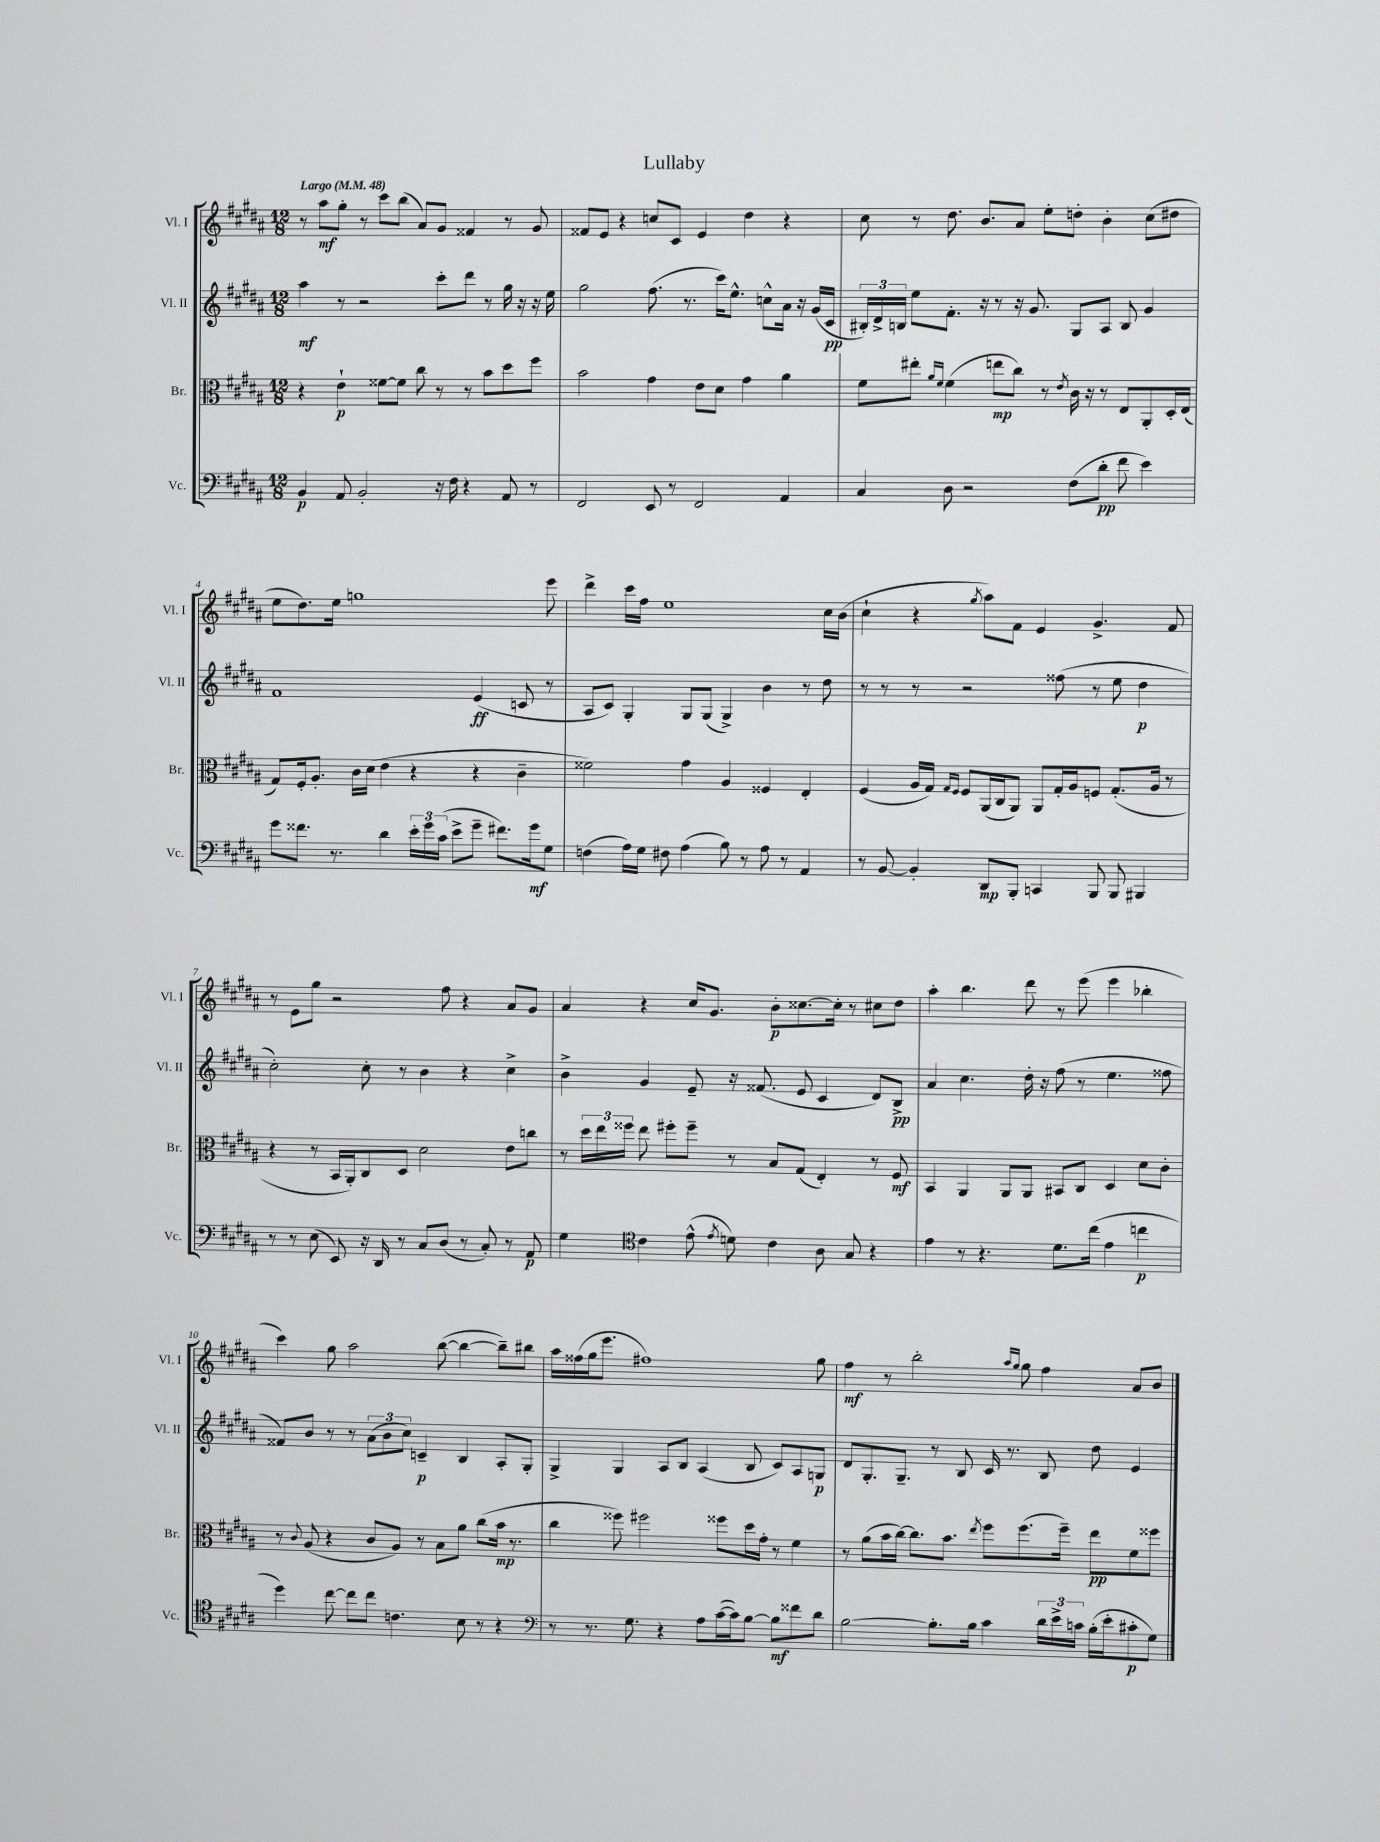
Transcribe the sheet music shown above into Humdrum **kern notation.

**kern	**kern	**kern	**kern
*staff4	*staff3	*staff2	*staff1
*clefF4	*clefC3	*clefG2	*clefG2
*k[f#c#g#d#a#]	*k[f#c#g#d#a#]	*k[f#c#g#d#a#]	*k[f#c#g#d#a#]
*M12/8	*M12/8	*M12/8	*M12/8
*MM48	*MM48	*MM48	*MM48
4BB	4r	4aa#	8r
.	.	.	8aa#
8AA#	4e`	8r	8gg#'
2BB'	.	2r	8r
.	[8f##	.	8ccc#
.	8f##]	.	(8bb
.	8cc#	.	8a#)
16r	8r	8ccc#'	8g#
16F#	.	.	.
4r	8r	8ddd#	4f##
.	8b	8r	.
8AA#	8dd#	16gg#	8r
.	.	16r	.
8r	8ff#	16r	8g#
.	.	16ee	.
=	=	=	=
2FF#	2b	2gg#	8f##
.	.	.	8e
.	.	.	4r
8EE	4g#	(8.ff#	8cc
8r	.	.	8c#
.	.	8.r	.
2FF#	8e	.	4e
.	8d#	16ccc#)	.
.	.	8.ee^^	.
.	4g#	.	4dd#
.	.	8cc^^	.
4AA#	4a#	16a#	4r
.	.	16r	.
.	.	(16g#	.
.	.	16c#	.
=	=	=	=
4C#	8f#	24B#')	8cc#
.	.	24d#^	.
.	.	24B	.
.	8ee#'	8ee	8r
.	16qqa#	.	.
.	16qqf#	.	.
8D#	(4f#	8.f#'	8.dd#
2r	.	.	.
.	.	16r	8.b
.	8ee	8r	.
.	8cc#)	16r	8a#
.	.	8.g#	.
.	8r	.	8ee'
.	8qe	.	.
(8F#	16c#	8G#	8dd'
.	16r	.	.
8d#'	8r	8A#	4b'
8f#	8E	8B	.
4e)	8AA#'	4g#	(8cc#
.	16D#'	.	8dd#
.	(16E	.	.
=	=	=	=
8g#	8G#)	1f#	8ee
8.f##	16F#'	.	8.dd#)
.	8.A#'	.	.
8.r	.	.	16ee
.	16c#	.	1gg
.	(16d#	.	.
4d#	4e	.	.
24e'	4r	.	.
24g#	.	.	.
(24c#	.	.	.
8e^	.	.	.
8g#~	4r	(4e	.
8.f#)	.	.	.
.	4c#~	8c	.
16g#	.	.	.
8G#	.	8r	8eee
=	=	=	=
(4F	2f##)	8A#	4ddd#^
.	.	8c#)	.
16A#)	.	4G#'	16ccc#
16G#	.	.	16ff#
8F#	.	.	1ee
(4A#	4g#	8G#	.
.	.	(8G#	.
8B)	4A#	4G#^)	.
8r	.	.	.
8A#	4F##	4b	.
8r	.	.	.
4AA#	4E'	8r	.
.	.	8dd#	16cc#
.	.	.	(16b
=	=	=	=
8r	(4F#	8r	4cc#`
[8BB	.	8r	.
4BB']	16A#	8r	4r
.	16G#)	.	.
.	16qqG#	.	.
.	16qqF#	.	.
.	8F#	2r	.
.	.	.	8qgg#
8DD#	(16AA#	.	8aa#)
.	16C#	.	.
8BBB'	8AA#)	.	8f#
4CC	8AA#	.	4e
.	16G#'	(8ff##	.
.	16A#	.	.
8BBB	8F	8r	4.g#^
8BBB	(8.G#'	8ee	.
4BBB#	.	4dd#	.
.	16A#	.	.
.	8r	.	8f#
=	=	=	=
8r	4r	2cc#')	8r
8r	.	.	8e
(8E	8r	.	8gg#
8EE)	16BB	.	2r
.	16AA#')	.	.
16r	8C#	8cc#'	.
16DD#	.	.	.
8r	8D#	8r	.
8C#	2d#	4b	.
(8D#	.	.	8ff#
8r	.	4r	4r
8C#')	.	.	.
8r	8e	4cc#^	8a#
8AA#	8cc	.	8g#
=	=	=	=
4G#	8r	4b^	4a#
.	24dd#	.	.
.	24ee	.	.
.	24ff##	.	.
*clefC4	*	*	*
4c#	8ee	4g#	4r
.	8ff#'	.	.
(8e^^	8ff#~	8e~	16cc#
.	.	.	8.g#
8qe	.	.	.
8d)	8r	16r	.
.	.	(8.f##	.
4c#	8B	.	8b'
.	(8G#	8e	[8.cc##
8A#	4E')	4c#	.
.	.	.	16cc##']
8G#	.	.	8r
4r	8r	8d#)	8cc#
.	8F#	8B^	8dd#
=	=	=	=
4e	4BB	4a#	4aa#'
8r	4AA#	4.cc#	4.bb
4.r	.	.	.
.	8AA#	.	.
.	8AA#	16dd#'	8ddd#
.	.	16r	.
8.d#	8BB#	(8ff#	8r
.	8C#	8r	(8eee
(16cc#	.	.	.
4e	4D#	4.ee	4eee
4cc	8d#	.	4bb-'
.	8c#'	8ff##	.
=	=	=	=
4dd#)	8r	8f##)	4ccc#)
.	8qqc#	.	.
.	(8A#	8b	.
[8cc#	4r	8r	8gg#
8cc#]	.	8r	2aa#
8cc#	8c#	(12a#	.
.	.	12b	.
4.c	8A#)	.	.
.	.	12cc#)	.
.	8r	4c~	.
.	8B	.	([8bb
8B	8a#	4B	4bb_
8r	(8cc#	.	.
4r	16b	8A#'	8bb~])
.	8.r	.	.
.	.	8G#'	8bb#
=	=	=	=
*clefF4	*	*	*
8r	4cc#	4G#^	16aa#
.	.	.	(16ff##
8.r	.	.	16gg#
.	.	.	8.eee
.	8ff##)	4G#	.
8.G#	.	.	.
.	2ff#	.	1ff#)
4r	.	8A#	.
.	.	8B	.
8A#	.	(4A#	.
([16c#	8ff##	.	.
16c#])	.	.	.
[8B	16dd#	8B	.
.	16g#'	.	.
8B]	8r	8c#)	.
8f##	4f#	8A#	.
8d#	.	8G	8gg#
=	=	=	=
[2B	8r	8d#	4ff#
.	(8a#	8.G#'	.
.	16b	.	8r
.	[16cc#)	8.G#~	.
.	8.cc#]	.	2bb'
8.B']	.	8r	.
.	8.b	.	.
.	.	8B	.
16B	.	.	.
.	8qee	.	.
4c#	8ff#	16c#	.
.	.	8.r	.
.	.	.	16qqaa#
.	.	.	16qqgg#
.	(8.ff#	.	8gg#
24d#	.	8B	4ff#
24e^	.	.	.
.	16ff#~)	.	.
24c	.	.	.
(16B'	8ee	8dd#	.
16e'	.	.	.
8c#'	8f#	4e	8a#
8G#)	8ff##	.	8b
==	==	==	==
*-	*-	*-	*-
